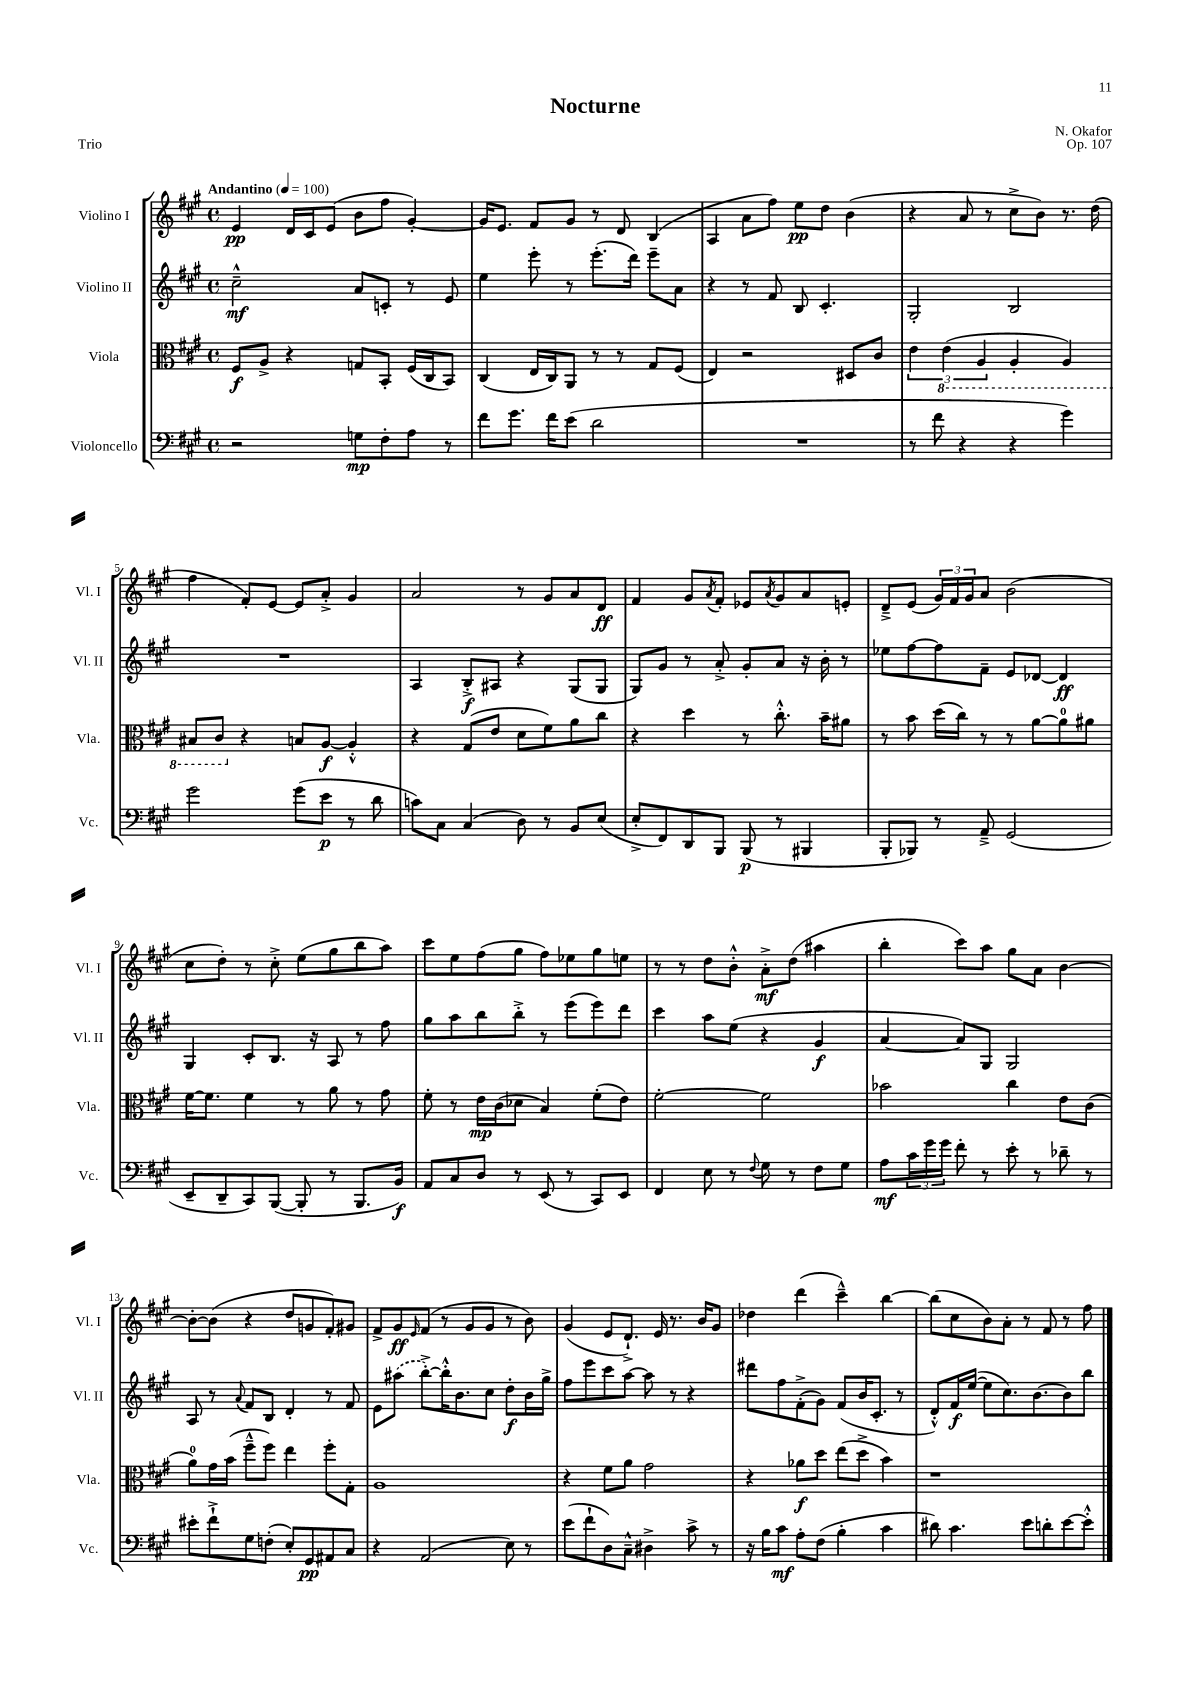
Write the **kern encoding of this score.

**kern	**dynam	**kern	**dynam	**kern	**dynam	**kern	**dynam
*part4	*part4	*part3	*part3	*part2	*part2	*part1	*part1
*staff4	*staff4	*staff3	*staff3	*staff2	*staff2	*staff1	*staff1
*I"Violoncello	*	*I"Viola	*	*I"Violino II	*	*I"Violino I	*
*I'Vc.	*	*I'Vla.	*	*I'Vl. II	*	*I'Vl. I	*
*clefF4	*	*clefC3	*	*clefG2	*	*clefG2	*
*k[f#c#g#]	*	*k[f#c#g#]	*	*k[f#c#g#]	*	*k[f#c#g#]	*
*M4/4	*	*M4/4	*	*M4/4	*	*M4/4	*
*met(c)	*	*met(c)	*	*met(c)	*	*met(c)	*
*MM100	*	*MM100	*	*MM100	*	*MM100	*
=1	=1	=1	=1	=1	=1	=1	=1
!	!	!	!	!	!	!LO:TX:a:B:t=Andantino	!
2r	.	8F#/L	f	2cc#~^^\	mf	4e/	pp
.	.	8A^/J	.	.	.	.	.
.	.	4r	.	.	.	16d/LL	.
.	.	.	.	.	.	16c#/J	.
.	.	.	.	.	.	(8e/J	.
8Gn\L	mp	8Gn/L	.	8a/L	.	8b\L	.
8F#'\	.	8BB'/J	.	8cn'/J	.	8ff#\J	.
8A\J	.	(16F#/LL	.	8r	.	[4g#'/)	.
.	.	16C#/J	.	.	.	.	.
8r	.	8BB/J)	.	8e/	.	.	.
=2	=2	=2	=2	=2	=2	=2	=2
8f#\L	.	(4C#/	.	4ee\	.	16g#/KL]	.
.	.	.	.	.	.	8.e/J	.
8.g#\J	.	.	.	.	.	.	.
.	.	16E/LL	.	8eee'\	.	8f#/L	.
16f#\KL	.	16C#/J)	.	.	.	.	.
(8e\J	.	8AA/J	.	8r	.	8g#/J	.
2d\	.	8r	.	(8.eee'\L	.	8r	.
.	.	8r	.	.	.	8d/	.
.	.	.	.	16ddd\Jk)	.	.	.
.	.	8G#/L	.	8eee~\L	.	(4B/	.
.	.	(8F#/J	.	8a\J	.	.	.
=3	=3	=3	=3	=3	=3	=3	=3
1r	.	4E/)	.	4r	.	4A/	.
.	.	2r	.	8r	.	8a\L	.
.	.	.	.	8f#/	.	8ff#\J)	.
.	.	.	.	8B/	.	8ee\L	pp
.	.	.	.	4.c#'/	.	8dd\J	.
.	.	8D#X/L	.	.	.	(4b\	.
.	.	8c#/J	.	.	.	.	.
=4	=4	=4	=4	=4	=4	=4	=4
8r	.	6e\	.	2G#'/	.	4r	.
8f#\	.	.	.	.	.	.	.
*	*	*8ba	*	*	*	*	*
.	.	(6E\	.	.	.	.	.
4r	.	.	.	.	.	8a/	.
.	.	6AA/	.	.	.	.	.
.	.	.	.	.	.	8r	.
4r	.	4AA'/	.	2B/	.	8cc#^\L	.
.	.	.	.	.	.	8b\J)	.
4g#\)	.	4AA/)	.	.	.	8.r	.
.	.	.	.	.	.	(16dd\	.
!!LO:LB:g=z
=5	=5	=5	=5	=5	=5	=5	=5
2g#\	.	8BB#X/L	.	1r	.	4ff#\	.
.	.	8C#/J	.	.	.	.	.
*	*	*X8ba	*	*	*	*	*
.	.	4r	.	.	.	8f#'/L)	.
.	.	.	.	.	.	[8e/J	.
(8g#\L	.	8Bn/L	.	.	.	8e/L]	.
8e\J	p	[8A/J	f	.	.	8a'^/J	.
8r	.	4A'^^/]	.	.	.	4g#/	.
8d\	.	.	.	.	.	.	.
=6	=6	=6	=6	=6	=6	=6	=6
8cn\L)	.	4r	.	4A/	.	2a/	.
8C#\J	.	.	.	.	.	.	.
(4C#/	.	(8G#/L	.	8B'^/L	f	.	.
.	.	8e/J	.	8A#X/J	.	.	.
8D\)	.	8d\L	.	4r	.	8r	.
8r	.	8f#\)	.	.	.	8g#/L	.
8BB/L	.	8a\	.	(8G#/L	.	8a/	.
(8E/J	.	8cc#\J	.	8G#/J	.	8d/J	ff
=7	=7	=7	=7	=7	=7	=7	=7
8E'^/L	.	4r	.	8G#/L)	.	4f#/	.
8FF#/)	.	.	.	8g#/J	.	.	.
8DD/	.	4dd\	.	8r	.	8g#/L	.
.	.	.	.	.	.	8qa/	.
8BBB/J	.	.	.	8a'^/	.	8f#'/J	.
(8BBB/	p	8r	.	8g#'/L	.	8e-X/L	.
.	.	.	.	.	.	8qa/	.
8r	.	8.cc#'^^\	.	8a/J	.	8g#/	.
4BBB#X/	.	.	.	16r	.	8a/	.
.	.	16b~\KL	.	16b'\	.	.	.
.	.	8a#X\J	.	8r	.	8en'/J	.
=8	=8	=8	=8	=8	=8	=8	=8
8BBB'/L	.	8r	.	8ee-X\L	.	8d~^/L	.
8BBB-X/J)	.	8b\	.	[8ff#\	.	(8e/J	.
8r	.	(16dd\LL	.	8ff#\]	.	24g#/LL)	.
.	.	.	.	.	.	24f#/	.
.	.	16cc#\JJ)	.	.	.	.	.
.	.	.	.	.	.	24g#/J	.
8AA~^/	.	8r	.	8f#~\J	.	8a/J	.
(2GG#/	.	8r	.	8e/L	.	(2b\	.
.	.	[8a\L	.	[8d-X/J	.	.	.
.	.	8a\]	.	4d-/]	ff	.	.
.	.	8a#X\J	.	.	.	.	.
!!LO:LB:g=z
=9	=9	=9	=9	=9	=9	=9	=9
8EE~/L	.	[16f#\KL	.	4G#/	.	8cc#\L	.
.	.	8.f#\J]	.	.	.	.	.
8DD~/	.	.	.	.	.	8dd'\J)	.
8CC#/)	.	4f#\	.	8c#'/L	.	8r	.
([8BBB/J	.	.	.	8.B/J	.	8cc#'^\	.
8BBB'/]	.	8r	.	.	.	(8ee\L	.
.	.	.	.	16r	.	.	.
8r	.	8a\	.	8A/	.	8gg#\	.
8.BBB/L	.	8r	.	8r	.	8bb\	.
.	.	8g#\	.	8ff#\	.	8aa\J)	.
16BB/Jk)	f	.	.	.	.	.	.
=10	=10	=10	=10	=10	=10	=10	=10
8AA/L	.	8f#'\	.	8gg#\L	.	8ccc#\L	.
8C#/	.	8r	.	8aa\	.	8ee\	.
8D/J	.	16e\LL	mp	8bb\	.	(8ff#\	.
.	.	(16c#\J	.	.	.	.	.
8r	.	8d-X\J	.	8bb'^\J	.	8gg#\J	.
(8EE/	.	4B/)	.	8r	.	8ff#\L)	.
8r	.	.	.	(8eee\L	.	8ee-X\	.
8CC#/L)	.	(8f#'\L	.	8eee\)	.	8gg#\	.
8EE/J	.	8e\J)	.	8ddd\J	.	8een\J	.
=11	=11	=11	=11	=11	=11	=11	=11
4FF#/	.	[2f#'\	.	4ccc#\	.	8r	.
.	.	.	.	.	.	8r	.
8E\	.	.	.	8aa\L	.	8dd\L	.
8r	.	.	.	(8ee\J	.	8b'^^\J	.
8qqF#/	.	.	.	.	.	.	.
8G#\	.	2f#\]	.	4r	.	8a'^\L	mf
8r	.	.	.	.	.	(8dd\J	.
8F#\L	.	.	.	4g#/	f	4aa#X\	.
8G#\J	.	.	.	.	.	.	.
=12	=12	=12	=12	=12	=12	=12	=12
8A\L	mf	2b-X\	.	[4a/	.	4bb'\	.
24c#\L	.	.	.	.	.	.	.
24g#\	.	.	.	.	.	.	.
24g#\JJ	.	.	.	.	.	.	.
8f#'\	.	.	.	8a/L])	.	8ccc#\L)	.
8r	.	.	.	8G#/J	.	8aa\J	.
8e'\	.	4cc#\	.	2G#/	.	8gg#\L	.
8r	.	.	.	.	.	8a\J	.
8d-X~\	.	8e\L	.	.	.	[4b\	.
8r	.	(8c#\J	.	.	.	.	.
!!LO:LB:g=z
=13	=13	=13	=13	=13	=13	=13	=13
8e#X'\L	.	8a\L)	.	8A/	.	8b'\L_	.
8f#`^\	.	16g#\L	.	8r	.	(8b\J]	.
.	.	(16b\JJ	.	.	.	.	.
.	.	.	.	8qqa/	.	.	.
8G#\	.	8ff#~^^\L	.	8f#/L	.	4r	.
(8Fn'\J	.	8ff#\J)	.	8B/J	.	.	.
8E'/L)	.	4ee\	.	4d'/	.	8dd/L	.
8GG#/	pp	.	.	.	.	8gn/	.
8AA#X/	.	8ff#'\L	.	8r	.	8f#'/)	.
8C#/J	.	8G#'\J	.	8f#/	.	8g#X/J	.
=14	=14	=14	=14	=14	=14	=14	=14
4r	.	1A	.	8e\L	.	8f#^/L	.
.	.	.	.	(8aa#X\J	.	8g#/	ff
.	.	.	.	.	.	16qqe/	.
(2AA/	.	.	.	[8bb'^\L)	.	(8f#/J	.
.	.	.	.	16bb'^^\K]	.	8r	.
.	.	.	.	8.b\	.	.	.
.	.	.	.	.	.	8g#/L	.
.	.	.	.	8cc#\J	.	8g#/J	.
8E\)	.	.	.	8dd'\L	f	8r	.
8r	.	.	.	16b\L	.	8b\)	.
.	.	.	.	16gg#^\JJ	.	.	.
=15	=15	=15	=15	=15	=15	=15	=15
(8e\L	.	4r	.	8ff#\L	.	(4g#/	.
8f#`\	.	.	.	8eee\	.	.	.
8D\)	.	8f#\L	.	8ccc#\	.	8e/L	.
8C#~^^\J	.	8a\J	.	[8aa\J	.	8.d`^/J)	.
4D#X^\	.	2g#\	.	8aa\]	.	.	.
.	.	.	.	.	.	16e/	.
.	.	.	.	8r	.	8.r	.
8c#^\	.	.	.	4r	.	.	.
.	.	.	.	.	.	16b/KL	.
8r	.	.	.	.	.	8g#/J	.
=16	=16	=16	=16	=16	=16	=16	=16
16r	.	4r	.	8ddd#X\L	.	4dd-X\	.
16B\KL	.	.	.	.	.	.	.
8c#\J	mf	.	.	8ff#\	.	.	.
8A'\L	.	8a-X\L	f	(8f#'^\	.	(4ddd\	.
(8F#\J	.	8dd\J	.	8g#\J)	.	.	.
4B'\	.	(8ee\L	.	(8f#/L	.	4ccc#~^^\)	.
.	.	8dd^\J	.	16b/K	.	.	.
.	.	.	.	8.c#'/J	.	.	.
4c#\	.	4b\)	.	.	.	[4bb\	.
.	.	.	.	8r	.	.	.
=17	=17	=17	=17	=17	=17	=17	=17
8d#X\)	.	1r	.	8d'^^/L)	.	(8bb\L]	.
4.c#\	.	.	.	16f#/L	f	8cc#\	.
.	.	.	.	([16ee/JJ	.	.	.
.	.	.	.	8ee\L]	.	8b\)	.
.	.	.	.	8.cc#\)	.	8a'\J	.
8e\L	.	.	.	.	.	8r	.
.	.	.	.	[8.b\	.	.	.
8dn'\	.	.	.	.	.	8f#/	.
[8e\	.	.	.	8b\]	.	8r	.
8e'^^\J]	.	.	.	8bb\J	.	8ff#\	.
==	==	==	==	==	==	==	==
*-	*-	*-	*-	*-	*-	*-	*-
